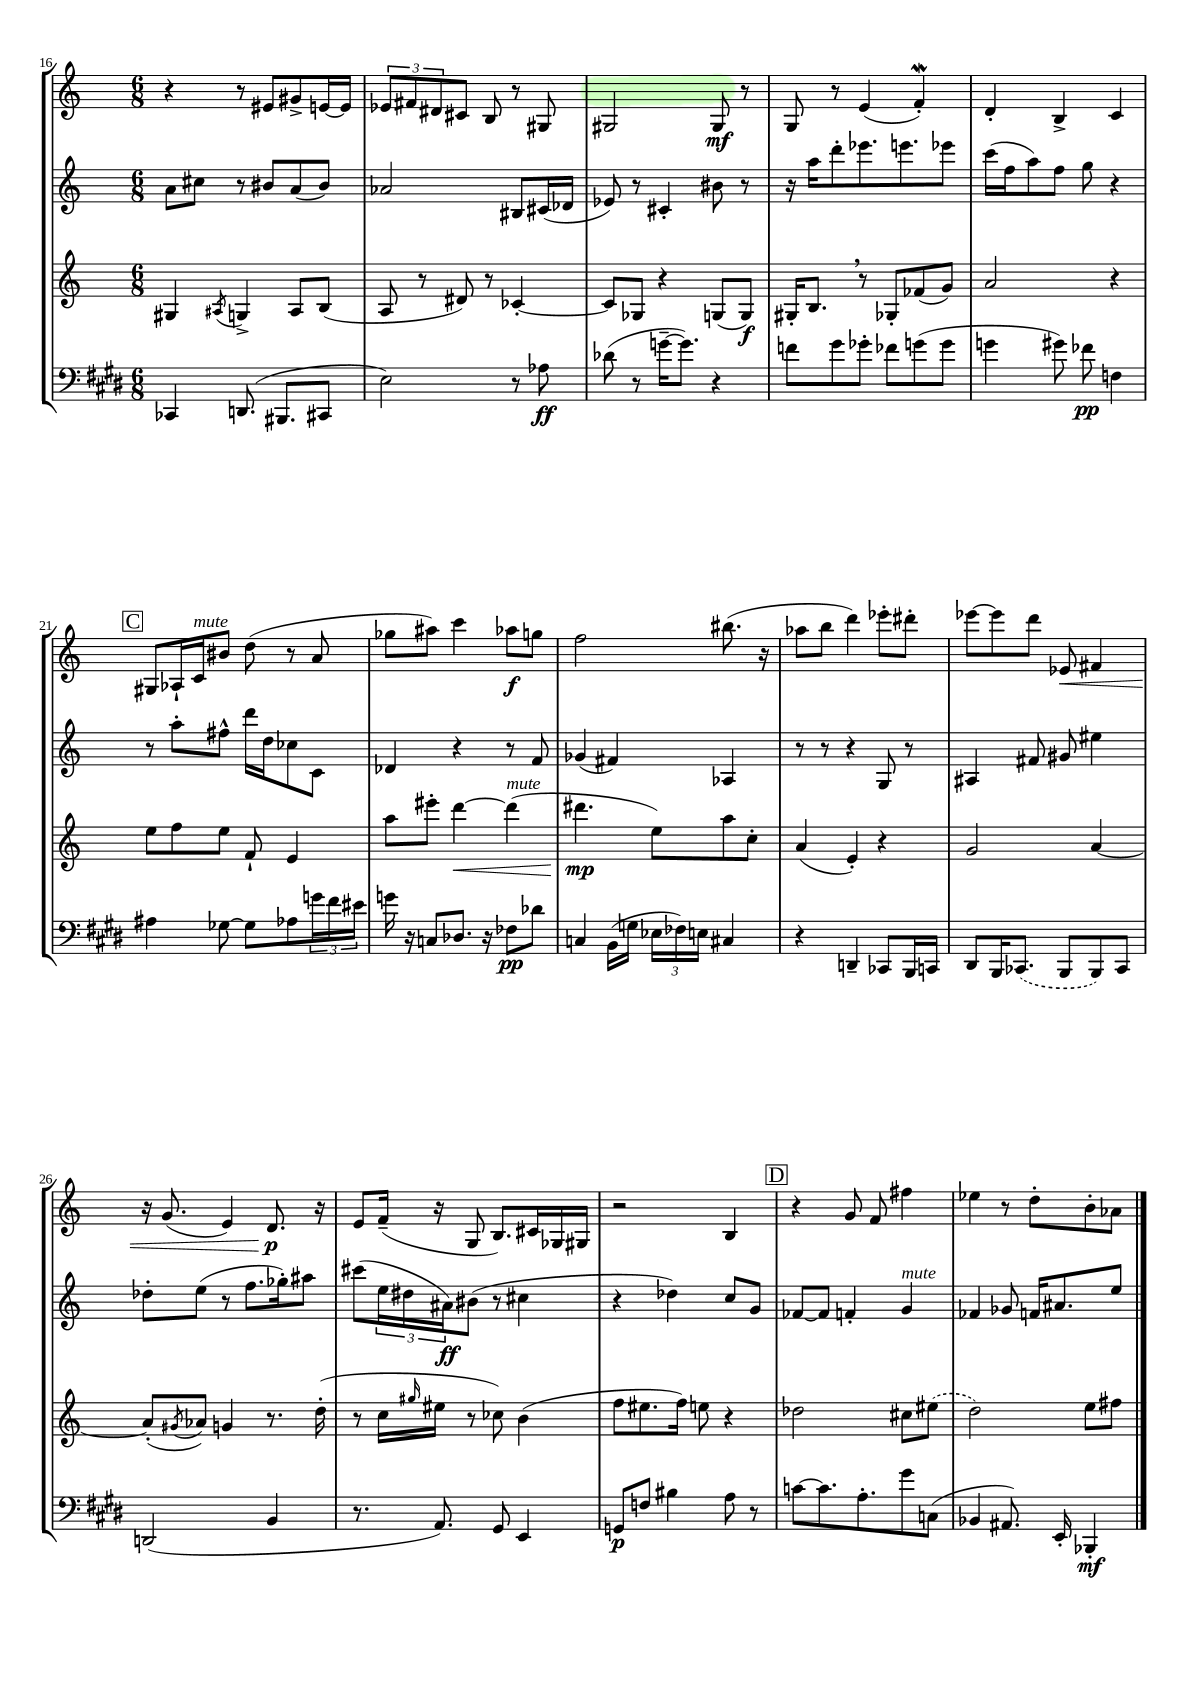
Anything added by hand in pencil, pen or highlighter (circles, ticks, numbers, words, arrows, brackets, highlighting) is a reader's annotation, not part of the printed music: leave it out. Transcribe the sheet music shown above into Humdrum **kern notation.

**kern	**kern	**kern	**kern
*staff4	*staff3	*staff2	*staff1
*clefF4	*clefG2	*clefG2	*clefG2
*k[f#c#g#d#]	*k[]	*k[]	*k[]
*M6/8	*M6/8	*M6/8	*M6/8
4CC-	4G#	8a	4r
.	.	8cc#	.
.	8qA#	.	.
(8.DD	4G^	8r	8r
.	.	8b#	8e#
8.BBB#	.	.	.
.	8A#	(8a	8g#^
8CC#	(8B	8b#)	[16e
.	.	.	16e]
=	=	=	=
2E)	8A	2a-	12e-
.	.	.	12f#
.	8r	.	.
.	.	.	12d#
.	8d#)	.	8c#
.	8r	.	8B
8r	[4c-'	8B#	8r
8A-	.	(16c#	8G#
.	.	16d-	.
=	=	=	=
(8d-	8c-]	8e-)	2G#
8r	8G-	8r	.
[16g~	4r	4c#'	.
8.g])	.	.	.
4r	(8G	8b#	8G#
.	8G)	8r	8r
=	=	=	=
8f	16G#'	16r	8G
.	8.B	16aa	.
8g#	.	8ddd'	8r
8g-'	8r	8.eee-	(4e
8f-	8G-'	.	.
.	.	8.eee	.
(8g	(8f-	.	4f')
8g	8g)	8eee-	.
=	=	=	=
4g	2a	(16ccc	4d'
.	.	16ff	.
.	.	8aa)	.
8g#)	.	8ff	4B^
8f-	.	8gg	.
4F	4r	4r	4c
=	=	=	=
4A#	8ee	8r	8G#
.	8ff	8aa'	16A-`
.	.	.	16c
[8G-	8ee	8ff#^^	8b#
8G-]	8f`	16ddd	(8dd
.	.	16dd	.
8A-	4e	8cc-	8r
24g	.	8c	8a
24f#	.	.	.
24e#	.	.	.
=	=	=	=
16g	8aa	4d-	8gg-
16r	.	.	.
8C	8eee#'	.	8aa#)
8.D-	[4ddd	4r	4ccc
16r	.	.	.
8F-	(4ddd]	8r	8aa-
8d-	.	8f	8gg
=	=	=	=
4C	4.ddd#	(4g-	2ff
(16BB	.	4f#)	.
16G	.	.	.
24E-	8ee)	.	.
24F-)	.	.	.
24E	.	.	.
4C#	8aa	4A-	(8.bb#
.	8cc'	.	.
.	.	.	16r
=	=	=	=
4r	(4a	8r	8aa-
.	.	8r	8bb
4DD~	4e')	4r	4ddd)
8CC-	4r	8G	8eee-'
16BBB	.	8r	8ddd#'
16CC	.	.	.
=	=	=	=
8DD#	2g	4A#	[8eee-
16BBB	.	.	8eee-]
(8.CC-	.	.	.
.	.	8f#	8ddd
8BBB	.	8g#	8e-
8BBB)	[4a	4ee#	4f#
8CC-	.	.	.
=	=	=	=
(2DD	(8a']	8dd-'	16r
.	.	.	(8.g
.	8qg#	.	.
.	8a-)	(8ee	.
.	4g	8r	4e)
.	.	8.ff	.
4BB	8.r	.	8.d
.	.	16gg-')	.
.	.	8aa#	.
.	(16dd'	.	16r
=	=	=	=
8.r	8r	(8ccc#	8e
.	16cc	24ee	(16f~
.	.	24dd#	.
.	16qqgg#	.	.
8.AA)	16ee#	.	16r
.	.	24a#)	.
.	8r	(8b#	8G
8GG#	8cc-)	8r	8.B)
4EE	(4b	4cc#	.
.	.	.	16c#
.	.	.	16G-
.	.	.	16G#
=	=	=	=
8GG	8ff	4r	2r
8F	8.ee#	.	.
4B#	.	4dd-)	.
.	16ff)	.	.
.	8ee	.	.
8A	4r	8cc	4B
8r	.	8g	.
=	=	=	=
[8c	2dd-	[8f-	4r
8.c]	.	8f-]	.
.	.	4f'	8g
8.A'	.	.	.
.	.	.	8f
8g#	8cc#	4g	4ff#
(8C	(8ee#	.	.
=	=	=	=
4BB-	2dd)	4f-	4ee-
8.AA#)	.	8g-	8r
.	.	16f	8dd'
16EE'	.	8.a#	.
4BBB-'	8ee	.	8b'
.	8ff#	8ee	8a-
==	==	==	==
*-	*-	*-	*-
